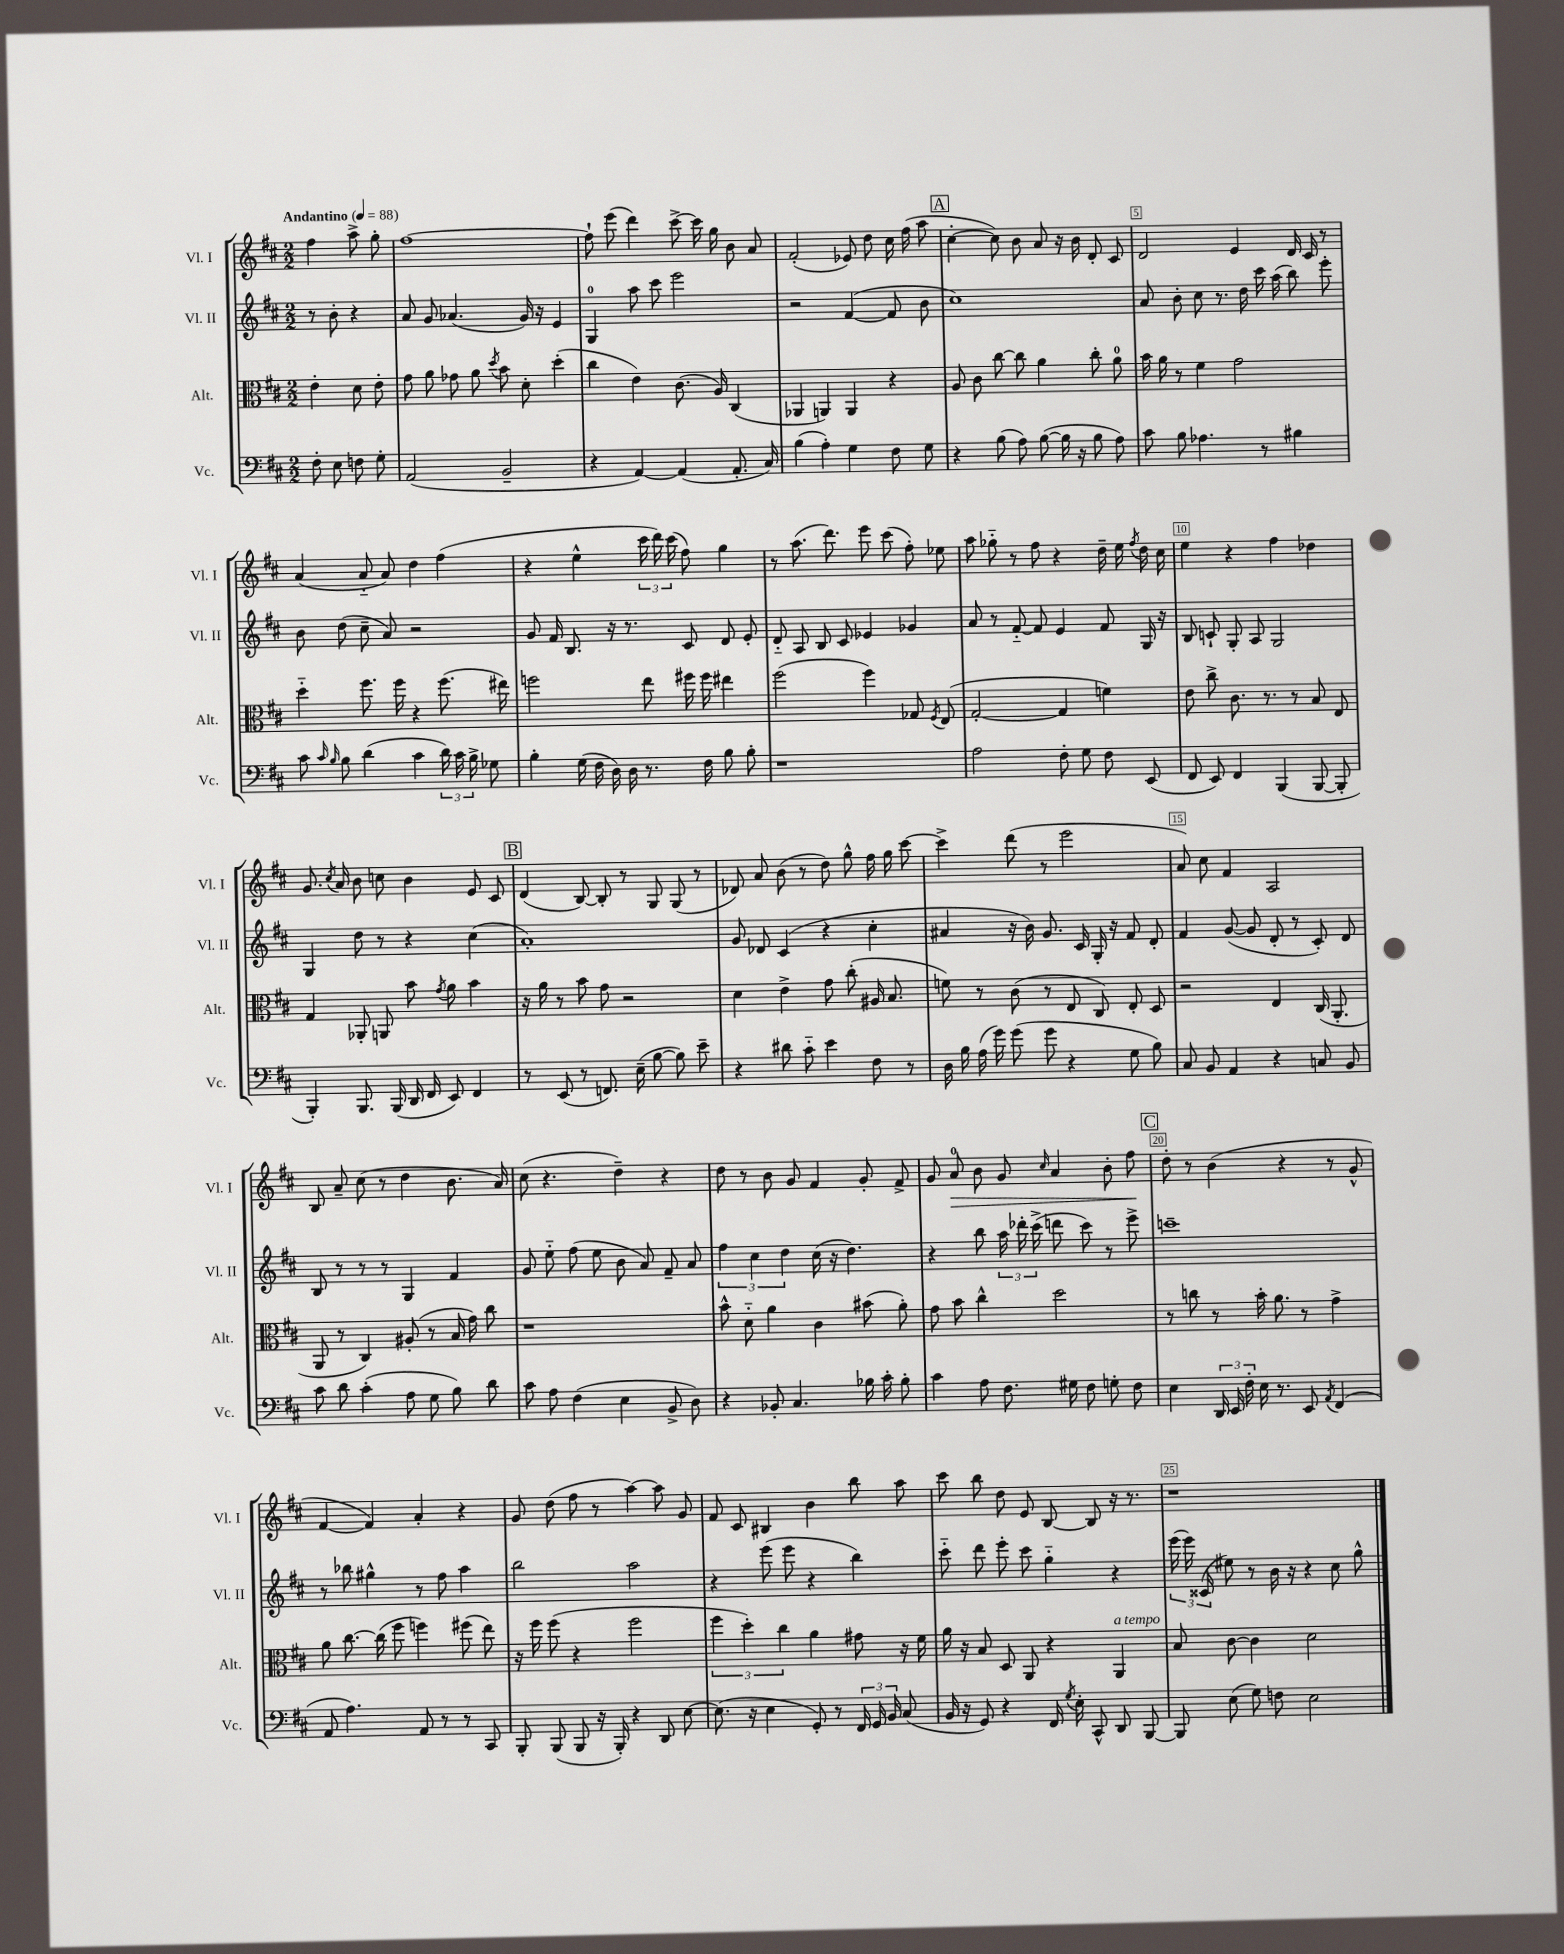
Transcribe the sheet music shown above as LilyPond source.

<<
\new StaffGroup <<
\new Staff = "s0" \with { instrumentName = "Vl. I" shortInstrumentName = "Vl. I" } {
    \clef treble \key d \major \numericTimeSignature \time 2/2 \partial 2 \tempo "Andantino" 4 = 88
    \autoBeamOff fis''4 a''8-> g''8-. |
    fis''1~ |
    fis''8-! e'''8( d'''4) cis'''8~-> cis'''16 g''16 b'8 a'8 |
    fis'2-.( ees'8) d''8 cis''16 fis''16( a''8 |
    \mark \markup { \box "A" } cis''4~-. cis''8) b'8 a'8 r16 b'16 d'8-. cis'8 |
    d'2 e'4 d'16 cis'16 r8 |
    a'4( a'8-_ a'8) d''4 fis''4( |
    r4 e''4-^ \tuplet 3/2 { cis'''16 d'''16) cis'''16( } fis''8) g''4 |
    r8 a''8.( d'''8.) e'''8 cis'''8( fis''8-.) ees''8 |
    a''8 ges''8-_ r8 fis''8 r4 d''16-- e''16 \acciaccatura { fis''8 } d''16 cis''16 |
    e''4 r4 fis''4 des''4 |
    g'8. \acciaccatura { cis''8 } a'16 b'8 c''8 b'4 e'8 cis'8 |
    \mark \markup { \box "B" } d'4( b8~) b8-. r8 g8 g8( r8 |
    des'8) a'8 b'8( r8 d''8) g''8-^ fis''16 g''16 cis'''8~ |
    cis'''4-> d'''8( r8 e'''2 |
    a'8) cis''8 fis'4 a2 |
    b8 a'8-- cis''8( r8 d''4 b'8. a'16) |
    cis''8( r4. d''4--) r4 |
    d''8 r8 b'8 g'8 fis'4 g'8-. fis'8-> |
    g'8 a'8-0\> b'8 g'8 \grace { cis''16 } a'4 b'8-. fis''8\! |
    \mark \markup { \box "C" } d''8-. r8 b'4( r4 r8 g'8-^ |
    fis'4~ fis'4) a'4-. r4 |
    g'8 d''8( fis''8 r8 a''4~) a''8 g'8 |
    fis'8 cis'8 bis4 b'4 b''8 a''8 |
    cis'''8 b''8 d''8 e'8 b8~ b8 r16 r8. |
    r1 \bar "|." |
}
\new Staff = "s1" \with { instrumentName = "Vl. II" shortInstrumentName = "Vl. II" } {
    \clef treble \key d \major \numericTimeSignature \time 2/2 \partial 2
    \autoBeamOff r8 b'8-. r4 |
    a'8 g'8 aes'4.( g'16) r16 e'4 |
    g4-0 a''8 cis'''8 e'''2 |
    r2 fis'4~( fis'8 b'8 |
    \mark \markup { \box "A" } cis''1) |
    a'8 b'8-. cis''8 r8. d''16 cis'''16 a''16( b''8) e'''8-. |
    b'8 d''8( cis''8-- a'8) r2 |
    g'8 fis'16 b8. r16 r8. cis'8 d'8 e'8-. |
    d'8-_ a8 b8 cis'8 ees'4 ges'4 |
    a'8 r8 fis'8~-_ fis'8 e'4 fis'8 g16 r16 |
    b8 c'8-! g8-. a8 g2 |
    g4 d''8 r8 r4 cis''4( |
    \mark \markup { \box "B" } a'1-.) |
    g'8 des'8 cis'4( r4 cis''4-. |
    ais'4 r16 b'16) g'8. cis'16 g16-. r16 fis'8 d'8-. |
    fis'4 g'8~( g'8 d'8-. r8 cis'8-.) d'8 |
    b8 r8 r8 r8 g4 fis'4 |
    g'8 e''8-_ fis''8( e''8 b'8 a'8) fis'8-- a'8 |
    \tuplet 3/2 { fis''4 cis''4 d''4 } cis''16( r16 d''4.) |
    r4 b''8 \tuplet 3/2 { a''16 des'''16-. cis'''16->( } d'''8 cis'''8) r8 e'''8-> |
    \mark \markup { \box "C" } c'''1-- |
    r8 bes''8 gis''4-^ r8 fis''8 a''4 |
    b''2 a''2 |
    r4 e'''8( e'''8 r4 b''4) |
    cis'''8-_ d'''8 e'''8-. cis'''8 g''4-_ r4 |
    \tuplet 3/2 { e'''16( e'''16) cisis'16( } eis''8) r8 b'16 r16 r4 cis''8 g''8-^ \bar "|." |
}
\new Staff = "s2" \with { instrumentName = "Alt." shortInstrumentName = "Alt." } {
    \clef alto \key d \major \numericTimeSignature \time 2/2 \partial 2
    \autoBeamOff e'4-. d'8 e'8-. |
    g'8 a'8 ges'8 a'8 \acciaccatura { d''8 } b'8 d'8-. d''4-.( |
    cis''4 e'4) cis'8.( a16) cis4( |
    aes,4 a,4) a,4 r4 |
    \mark \markup { \box "A" } a8 cis'8 cis''8~ cis''8 a'4 cis''8-. a'8-0 |
    b'16 a'16 r8 fis'4 g'2 |
    d''4-_ fis''8. fis''16 r4 fis''8.( eis''16) |
    f''2 e''8 fis''16 fis''16 eis''4 |
    fis''2( fis''4) ges8 \acciaccatura { fis8 } e8( |
    g2~-. g4 f'4) |
    e'8 cis''8-> cis'8. r8. r8 b8 e8 |
    g4 aes,8-. a,8 b'8 \acciaccatura { g'8 } a'8 b'4 |
    \mark \markup { \box "B" } r16 a'16 r8 b'8 g'8 r2 |
    d'4 e'4-> g'8 cis''8-.( ais16 b8. |
    f'8) r8 cis'8( r8 e8 cis8) e8-. d8 |
    r2 e4 cis16( a,8.-. |
    a,8 r8 cis4) ais8-.( r8 b16 g'16) cis''8 |
    r1 |
    b'8-^ d'8-_ a'4 cis'4 bis'8( a'8-.) |
    g'8 b'8 cis''4-^ d''2 |
    \mark \markup { \box "C" } r8 c''8 r8 b'16-. a'8. r8 g'4-> |
    a'8 cis''8.~ cis''16( fis''8 f''4) fis''8( e''8) |
    r16 fis''16 fis''8( r4 fis''2 |
    \tuplet 3/2 { fis''4 d''4-.) cis''4 } a'4 gis'8 r16 fis'16 |
    a'16 r16 b8 d8 a,8 r4 a,4^\markup { \italic "a tempo" } |
    b8 cis'8~ cis'4 d'2 \bar "|." |
}
\new Staff = "s3" \with { instrumentName = "Vc." shortInstrumentName = "Vc." } {
    \clef bass \key d \major \numericTimeSignature \time 2/2 \partial 2
    \autoBeamOff fis8-. e8 f8 g8-. |
    a,2( b,2-- |
    r4 a,4~) a,4( a,8.-. cis16) |
    b4( a4-.) g4 fis8 g8 |
    \mark \markup { \box "A" } r4 b8( a8) b8~( b16 r16 b8 a8) |
    cis'8 b8 aes4. r8 bis4 |
    cis'8 \grace { cis'16 b16 } b8 d'4( cis'4 \tuplet 3/2 { d'16) cis'16 b16-> } ges8 |
    b4-. g16( fis16 d16) d16 r8. fis16 b8 b8-. |
    r1 |
    a2 fis8-. g8 fis8 e,8( |
    fis,8 e,8) fis,4 b,,4( b,,8~ b,,8-. |
    b,,4-.) b,,8. b,,16( d,16 fis,16 e,8) fis,4 |
    \mark \markup { \box "B" } r8 e,8( r8 f,8.) e16--( b8~ b8) e'8-- |
    r4 dis'8 cis'8-_ e'4 fis8 r8 |
    d16 b16 a16( g'16) g'8( g'8 r4 g8 b8) |
    cis8 b,8 a,4 r4 c8 b,8 |
    cis'8 d'8 cis'4-.( a8 g8 b8) d'8 |
    cis'8 a8 fis4( e4 b,8-> d8) |
    r4 bes,8-. cis4. bes16 cis'16-. bes8-. |
    cis'4 a8 fis8. gis16 fis8 g8-. fis8 |
    \mark \markup { \box "C" } e4 \tuplet 3/2 { d,16 e,16 fis16-. } e16 r8. e,8 \acciaccatura { a,8 } fis,4( |
    a,8 a4.) a,8 r8 r8 cis,8 |
    b,,8-. b,,8( b,,8 r16 b,,16-.) r4 d,8 e8~ |
    e8.( r16 e4 g,8-.) r8 \tuplet 3/2 { fis,16 g,16 b,16 } cis8( |
    b,16 r16 g,8) r4 fis,16 \acciaccatura { g8 } e16-. cis,8-^ d,8 b,,8~ |
    b,,8 e8( g8) f8 e2 \bar "|." |
}
>>
>>
\layout { \context { \Score \override BarNumber.break-visibility = ##(#f #t #t) barNumberVisibility = #(every-nth-bar-number-visible 5) \override BarNumber.stencil = #(make-stencil-boxer 0.1 0.3 ly:text-interface::print) } }
